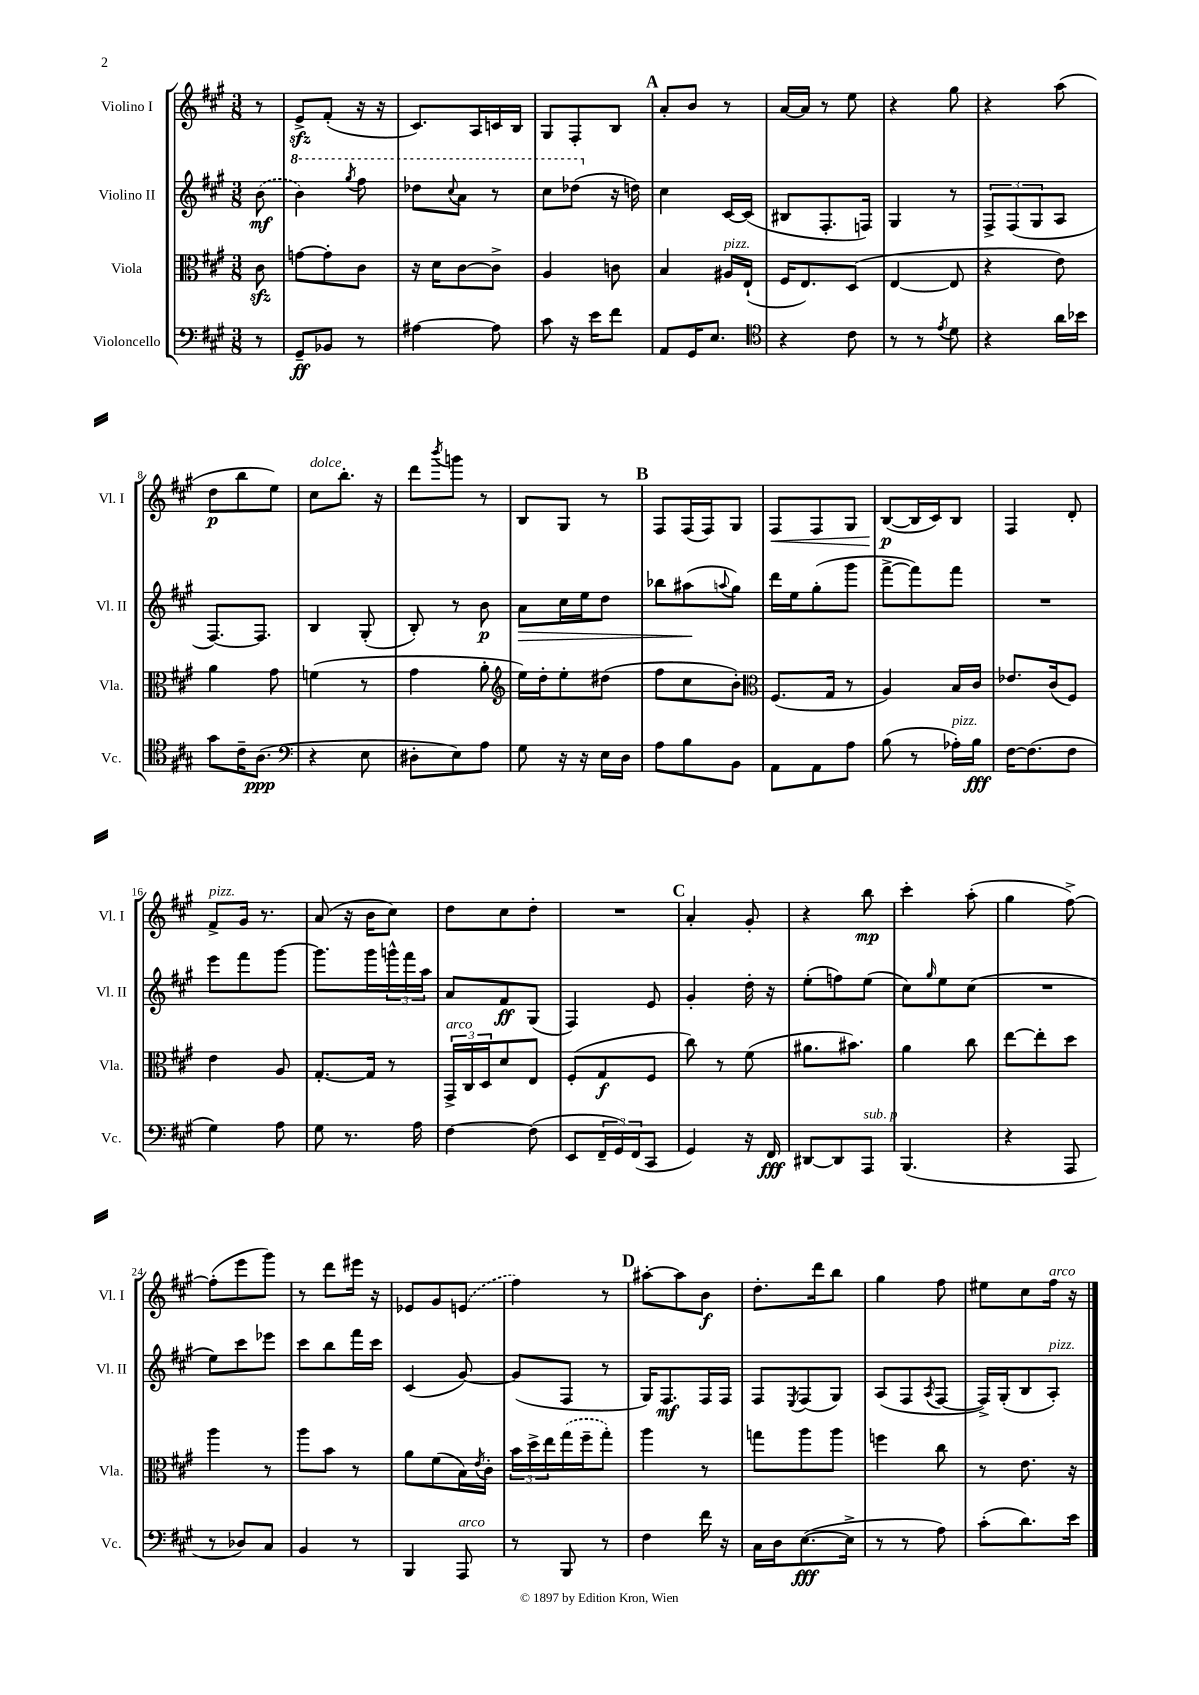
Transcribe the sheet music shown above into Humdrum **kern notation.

**kern	**kern	**kern	**kern
*staff4	*staff3	*staff2	*staff1
*clefF4	*clefC3	*clefG2	*clefG2
*k[f#c#g#]	*k[f#c#g#]	*k[f#c#g#]	*k[f#c#g#]
*M3/8	*M3/8	*M3/8	*M3/8
8r	8c#	(8b	8r
=	=	=	=
8GG#~	[8g	4bb)	8e^
8BB-	8g']	.	(8f#'
.	.	8qggg#	.
8r	8c#	8fff#	16r
.	.	.	16r
=	=	=	=
[4A#	16r	8ddd-	8.c#)
.	16d	.	.
.	.	8qqccc#	.
.	[8c#	8aa	.
.	.	.	16A
8A#]	8c#^]	8r	16c
.	.	.	16B
=	=	=	=
8c#	4A	8ccc#	8G#
16r	.	(8ddd-	8F#'
16e	.	.	.
8f#	8c	16r	8B
.	.	16dd)	.
=	=	=	=
8AA	4B	4cc#	8a'
16GG#	.	.	8b
8.E	.	.	.
.	16A#	[16c#	8r
.	(16E`	(16c#]	.
=	=	=	=
*clefC4	*	*	*
4r	16F#	8B#	[16a
.	8.E)	.	16a]
.	.	8.F#'	8r
8c#	(8D	.	8ee
.	.	16F)	.
=	=	=	=
8r	[4E	4G#	4r
8r	.	.	.
8qe	.	.	.
8d	8E]	8r	8gg#
=	=	=	=
4r	4r	12F#^	4r
.	.	(12F#	.
.	.	12G#	.
16a	8e)	8A	(8aa
16b-	.	.	.
=	=	=	=
8g#	4a	[8.F#)	8dd
16c#~	.	.	8bb
(8.A	.	8.F#]	.
.	8g#	.	8ee)
=	=	=	=
*clefF4	*	*	*
4r	(4f	4B	8cc#
.	.	.	8.bb'
8E	8r	(8G#'	.
.	.	.	16r
=	=	=	=
8D#'	4g#	8B')	8ddd
.	.	.	8qbbb
8E)	.	8r	8ggg
8A	8a'	8b	8r
=	=	=	=
*	*clefG2	*	*
8G#	16ee)	8a	8B
.	16dd'	.	.
16r	8ee'	16cc#	8G#
16r	.	16ee	.
16E	(8dd#	8dd	8r
16D	.	.	.
=	=	=	=
8A	8ff#	8bb-	8F#
8B	8cc#	(8aa#	(16F#
.	.	.	16F#)
.	.	8qqaa	.
8BB	8b')	8gg#)	8G#
=	=	=	=
*	*clefC3	*	*
8AA	(8.F#	16ddd	8F#
.	.	16ee	.
8AA	.	(8gg#'	8F#
.	16G#	.	.
8A	8r	8ggg#	8G#
=	=	=	=
(8B	4A)	[8fff#^	([8B
8r	.	8fff#])	16B]
.	.	.	16c#)
16A-')	16B	8fff#	8B
16B	16c#	.	.
=	=	=	=
[16F#	8.e-	4.r	4F#
(8.F#]	.	.	.
.	(16c#	.	.
8F#	8F#)	.	8d'
=	=	=	=
4G#)	4e	8eee	8f#^
.	.	8fff#	16g#
.	.	.	8.r
8A	8A	[8ggg#	.
=	=	=	=
8G#	[8.G#'	8.ggg#]	(8a
8.r	.	.	16r
.	16G#]	16ggg#	16b
.	8r	24ggg^^	8cc#)
.	.	24fff#	.
16A	.	.	.
.	.	24aa	.
=	=	=	=
[4F#	24GG#^	8a	8dd
.	24C#	.	.
.	24D	.	.
.	8d	8f#	8cc#
(8F#]	8E	(8G#	8dd'
=	=	=	=
8EE	(8F#'	4F#)	4.r
24FF#~	8G#	.	.
24GG#)	.	.	.
(24FF#	.	.	.
8CC#	8F#	8e	.
=	=	=	=
4GG#)	8cc#)	4g#'	4a'
.	8r	.	.
16r	(8f#	16dd'	8g#'
16FF#	.	16r	.
=	=	=	=
[8DD#	8.a#	(8ee'	4r
8DD#]	.	8ff)	.
.	8.b#)	.	.
8AAA	.	(8ee	8bb
=	=	=	=
(4.BBB	4a	8cc#)	4ccc#'
.	.	16qqgg#	.
.	.	8ee	.
.	8cc#	(8cc#	(8aa'
=	=	=	=
4r	[8ee	4.r	4gg#
.	8ee']	.	.
8AAA	8dd	.	[8ff#^)
=	=	=	=
8r	4aa	8ee)	(8ff#']
8D-)	.	8ccc#	8eee
8C#	8r	8eee-	8ggg#)
=	=	=	=
4BB	8aa	8ccc#	8r
.	8b	8bb	8ddd
8r	8r	16fff#	16eee#
.	.	16ccc#	16r
=	=	=	=
4BBB	8a	(4c#	8e-
.	(8f#	.	8g#
8AAA	16B)	[8g#)	(8e
.	8qe	.	.
.	16c#'	.	.
=	=	=	=
8r	24b	(8g#]	4ff#)
.	24dd^	.	.
.	24ee	.	.
8BBB	(16gg#	8F#	.
.	16ff#~	.	.
8r	8gg#')	8r	8r
=	=	=	=
4F#	4aa	16G#)	[8aa#'
.	.	8.F#	.
.	.	.	8aa#]
16f#	8r	16F#	8b
16r	.	16F#	.
=	=	=	=
16C#	8gg	8F#	8.dd'
16D	.	.	.
.	.	8qE	.
([8.E	8aa	(8F#	.
.	.	.	16ddd
.	8aa	8G#)	8bb
16E^]	.	.	.
=	=	=	=
8r	4ff	(8A	4gg#
8r	.	8F#	.
.	.	8qA	.
8A)	8cc#	[8F#	8ff#
=	=	=	=
(8c#'	8r	16F#^])	8ee#
.	.	(16G#'	.
8.d)	8.e	8B	8cc#
.	.	8A')	16ff#
16e	16r	.	16r
==	==	==	==
*-	*-	*-	*-
